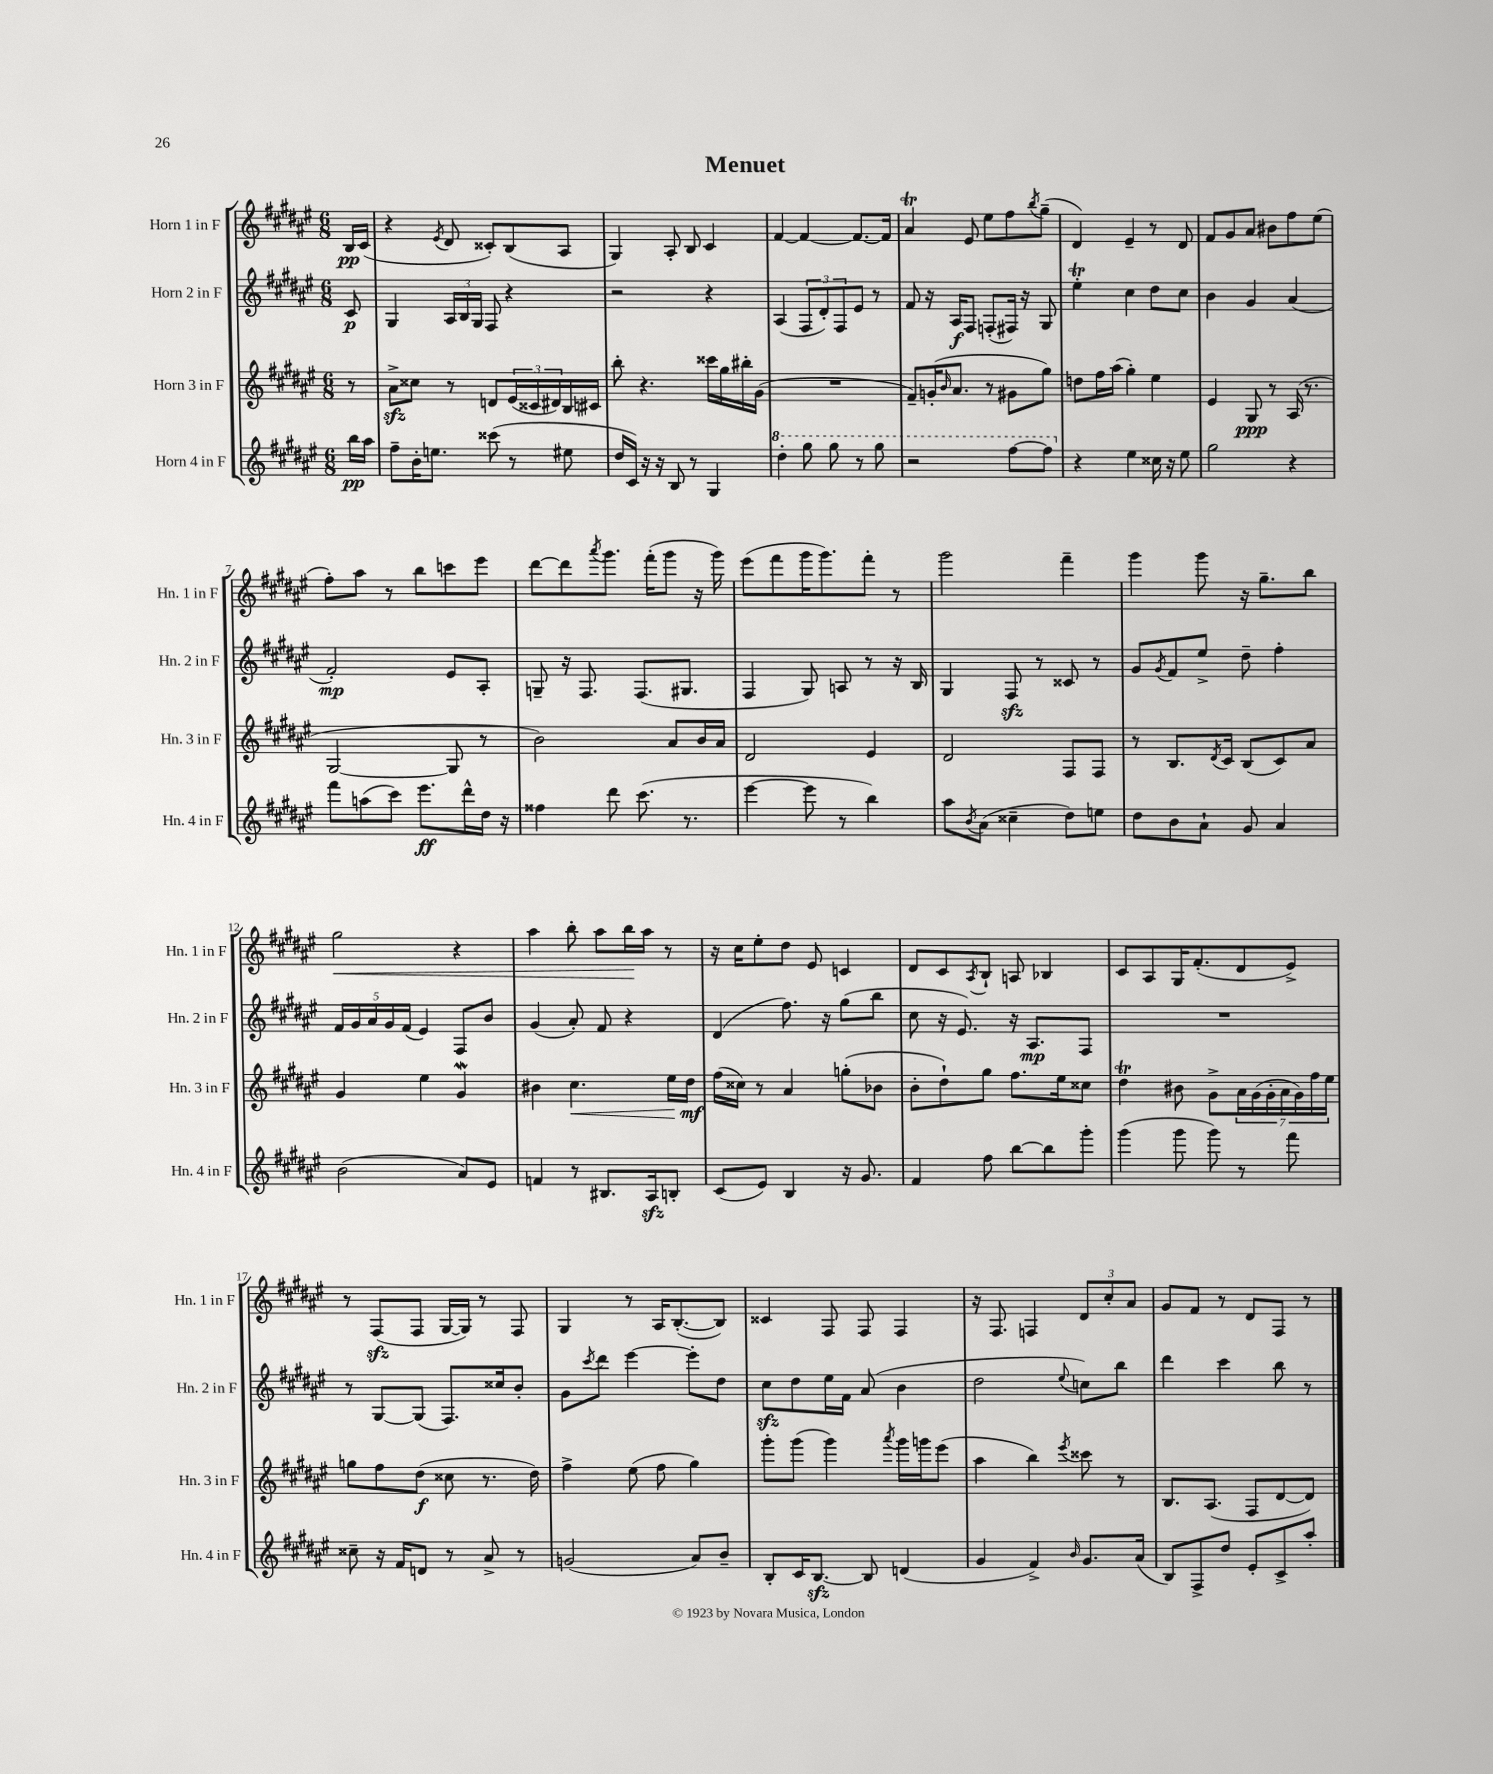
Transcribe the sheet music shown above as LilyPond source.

\header { title = "Menuet" }
<<
\new StaffGroup <<
\new Staff = "s0" \with { instrumentName = "Horn 1 in F" shortInstrumentName = "Hn. 1 in F" } {
    \clef treble \key fis \major \numericTimeSignature \time 6/8 \partial 8
    b16\pp cis'16( |
    r4 \acciaccatura { eis'8 } dis'8 cisis'8-.) b8( ais8 |
    gis4) ais8-. b8 cis'4 |
    fis'4~ fis'4~ fis'8.~ fis'16 |
    ais'4\trill eis'8 eis''8 fis''8 \acciaccatura { b''8 } gis''8--( |
    dis'4) eis'4-- r8 dis'8 |
    fis'8 gis'8 ais'8 bis'8 fis''8 eis''8( |
    fis''8-.) ais''8 r8 b''8 c'''8 eis'''8 |
    dis'''8~ dis'''8 \acciaccatura { ais'''8 } gis'''8. fis'''16-.( gis'''8 r16 gis'''16) |
    eis'''8( fis'''8 gis'''16 gis'''8.) fis'''8-. r8 |
    gis'''2 fis'''4-- |
    gis'''4 gis'''8 r16 gis''8.-- b''8 |
    gis''2\< r4 |
    ais''4 b''8-. ais''8 b''16\! ais''16 r8 |
    r16 cis''16 eis''8-. dis''8 eis'8 c'4 |
    dis'8 cis'8 \acciaccatura { ais8 } b8-! a8 bes4 |
    cis'8 ais8 gis16 fis'8.-.( dis'8 eis'8->) |
    r8 fis8\sfz( fis8 gis16~ gis16) r8 fis8 |
    gis4 r8 ais16 b8.~-.( b8) |
    cisis'4 fis8 fis8 fis4 |
    r16 fis8. f4 \tuplet 3/2 { dis'8 cis''8-. ais'8 } |
    gis'8 fis'8 r8 dis'8 fis8 r8 \bar "|." |
}
\new Staff = "s1" \with { instrumentName = "Horn 2 in F" shortInstrumentName = "Hn. 2 in F" } {
    \clef treble \key fis \major \numericTimeSignature \time 6/8 \partial 8
    cis'8\p |
    gis4 \tuplet 3/2 { ais16 b16 gis16 } fis8 r4 |
    r2 r4 |
    ais4( \tuplet 3/2 { fis8 dis'8-.) fis8 } eis'8 r8 |
    fis'8 r16 ais16\f fis8 f8-.( fis16) r16 gis8 |
    eis''4-.\trill cis''4 dis''8 cis''8 |
    b'4 gis'4 ais'4( |
    fis'2-.\mp) eis'8 ais8-. |
    g8-- r16 fis8. fis8.( gis8. |
    fis4 gis8) a8 r8 r16 b16 |
    gis4 fis8\sfz r8 cisis'8 r8 |
    gis'8 \acciaccatura { gis'8 } fis'8 eis''8-> dis''8-- fis''4-. |
    \tuplet 5/4 { fis'16 gis'16 ais'16 gis'16 fis'16( } eis'4) fis8 b'8 |
    gis'4( ais'8-.) fis'8 r4 |
    dis'4( fis''8.) r16 gis''8( b''8 |
    cis''8 r16 eis'8.) r16 ais8.\mp fis8 |
    R2. |
    r8 gis8~ gis8( fis8.) cisis''16 b'8-. |
    gis'8 \acciaccatura { cis'''8 } dis'''8 eis'''4~ eis'''8-. dis''8 |
    cis''8\sfz dis''8 eis''16 fis'16 ais'8( b'4 |
    dis''2 \appoggiatura { eis''8 } c''8) b''8 |
    dis'''4 cis'''4 b''8 r8 \bar "|." |
}
\new Staff = "s2" \with { instrumentName = "Horn 3 in F" shortInstrumentName = "Hn. 3 in F" } {
    \clef treble \key fis \major \numericTimeSignature \time 6/8 \partial 8
    r8 |
    ais'8->\sfz cisis''8 r8 d'8 \tuplet 3/2 { eis'16( cisis'16 dis'16) } b16 cis'16 |
    b''8-. r4. cisis'''16 gis''16 bis''16-. gis'16( |
    R2. |
    fis'8--) g'16-.( \grace { b'16 } ais'8. r8 gis'8 gis''8) |
    d''8 fis''16 ais''16( gis''4-.) eis''4 |
    eis'4 gis8\ppp r8 ais16( r8. |
    gis2~ gis8 r8 |
    b'2) ais'8 b'16 ais'16 |
    dis'2 eis'4 |
    dis'2 fis8 fis8 |
    r8 b8. \acciaccatura { dis'8 } cis'16 b8( cis'8) ais'8 |
    gis'4 eis''4 gis'4\mordent |
    bis'4 cis''4.\< eis''16 dis''16\mf\! |
    fis''16( cisis''16) r8 ais'4 g''8-.( bes'8 |
    b'8-. dis''8-!) gis''8 fis''8. eis''16 cisis''8 |
    dis''4\trill bis'8 gis'8-> \tuplet 7/4 { ais'16 gis'16( gis'16-. ais'16 gis'16) fis''16 eis''16 } |
    g''8 fis''8 dis''8\f( cisis''8 r8. dis''16) |
    fis''4-> eis''8( fis''8 gis''4) |
    gis'''8-. gis'''8( gis'''4) \acciaccatura { ais'''8 } gis'''16 g'''16 eis'''8( |
    ais''4 b''4) \acciaccatura { eis'''8 } cisis'''8 r8 |
    b8. ais8.( fis8 dis'8~ dis'8) \bar "|." |
}
\new Staff = "s3" \with { instrumentName = "Horn 4 in F" shortInstrumentName = "Hn. 4 in F" } {
    \clef treble \key fis \major \numericTimeSignature \time 6/8 \partial 8
    b''16\pp ais''16 |
    fis''8-- b'16-. e''8. cisis'''8( r8 eis''8 |
    dis''16 cis'16) r16 r16 b8 r8 gis4 |
    \ottava #1 dis'''4-. gis'''8 gis'''8 r8 gis'''8 |
    r2 fis'''8~ fis'''8 \ottava #0 |
    r4 eis''4 cisis''16 r16 eis''8 |
    gis''2 r4 |
    fis'''8 a''8( cis'''8) eis'''8.\ff dis'''16-^ dis''16 r16 |
    fisis''4 dis'''8 cis'''8.( r8. |
    eis'''4~ eis'''8 r8 b''4) |
    ais''8 \acciaccatura { b'8 } ais'8( cisis''4-- dis''8) e''8 |
    dis''8 b'8 ais'8-! gis'8 ais'4 |
    b'2( ais'8) eis'8 |
    f'4 r8 bis8. ais16\sfz b8-. |
    cis'8( eis'8) b4 r16 gis'8. |
    fis'4 fis''8 b''8~ b''8 gis'''8-. |
    gis'''4( gis'''8 gis'''8) r8 fis'''8 |
    cisis''8-- r16 fis'16 d'8 r8 ais'8-> r8 |
    g'2( ais'8) b'8-- |
    b8-. cis'16 b8.~\sfz b8 d'4( |
    gis'4 fis'4->) \grace { b'16 } gis'8. ais'16( |
    b8) fis8-> dis''8 eis'8-. cis'8-> ais''8-. \bar "|." |
}
>>
>>
